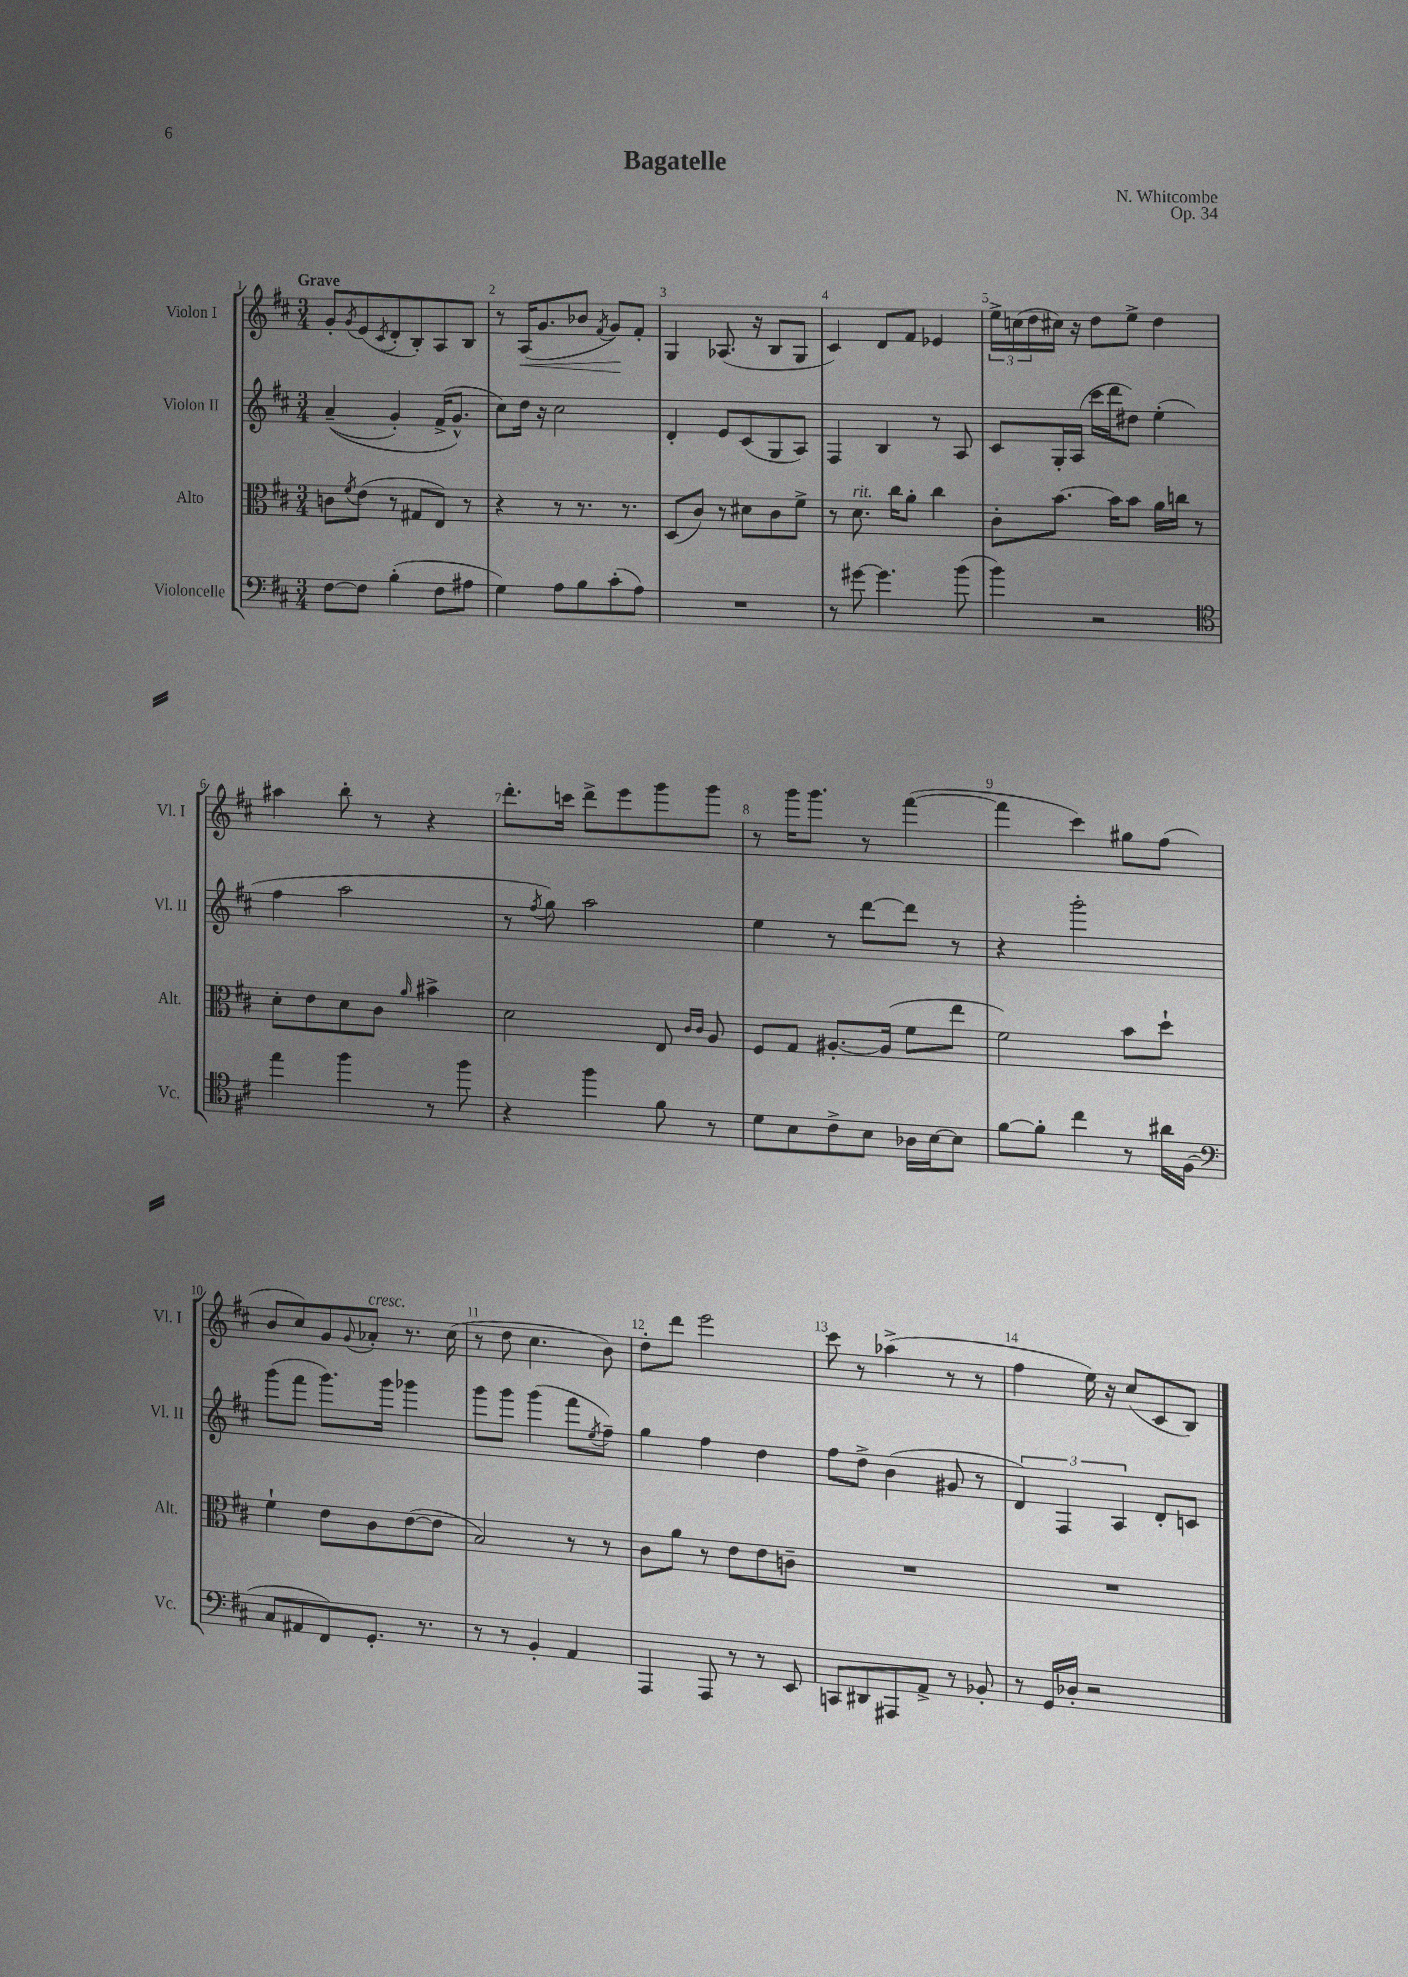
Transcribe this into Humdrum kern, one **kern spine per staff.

**kern	**kern	**kern	**kern
*staff4	*staff3	*staff2	*staff1
*clefF4	*clefC3	*clefG2	*clefG2
*k[f#c#]	*k[f#c#]	*k[f#c#]	*k[f#c#]
*M3/4	*M3/4	*M3/4	*M3/4
[8F#\L	8c\L	&((4a~/	8g'/L
.	8qf#/	.	8qg/
8F#\]J	(8e\J	.	(8e/
.	.	.	8qc#/
(4B'\	8r	4g'/)	8d'/
.	8G#/L	.	8B'/)
8F#\L	8E/J)	(16f#^/LK	8A/
.	.	8.g^^/J&)	.
8A#\J	8r	.	8B/J
=	=	=	=
4G\)	4r	8cc#\L)	8r
.	.	16dd\Jk	(16A/LK
.	.	16r	8.g/
8A\L	8r	2cc#\	.
8B\	8.r	.	8b-/J
.	.	.	8qf#/
(8c#'\	.	.	8g/L)
.	8.r	.	.
8A\J)	.	.	8f#'/J
=	=	=	=
2.r	(8D/L	4d'/	4G/
.	8c#/J)	.	.
.	8r	8e/L	(8.A-/
.	8d#\L	(8c#/	.
.	.	.	16r
.	8c#\	8G/	8B/L
.	8f#^\J	8A/J)	8G/J
=	=	=	=
8r	8r	4F#/	4c#/)
[8g#\	8.d\	.	.
4.g#\]	.	4B/	8d/L
.	16cc#\LK	.	.
.	8a'\J	.	8f#/J
.	4cc#\	8r	4e-/
(8b\	.	8A/	.
=	=	=	=
4b\)	8c#'\L	8c#/L	24ee^\LL
.	.	.	(24cc\
.	.	.	24dd\
.	[8.b\J	16G'/L	16cc#\JJ)
.	.	(16A/JJ	16r
2r	.	16ccc#\LL	8dd\L
.	16b\]LK	16ddd\J	.
.	8b\J	8dd#\J)	8ee^\J
.	16a\LL	(4ee'\	4dd\
.	16cc\JJ	.	.
.	8r	.	.
=	=	=	=
*clefC4	*	*	*
4ee\	8d'\L	4ff#\	4aa#\
.	8e\	.	.
4ff#\	8d\	2aa\	8bb'\
.	8c#\J	.	8r
.	16qqa/	.	.
8r	4b#^\	.	4r
8ff#\	.	.	.
=	=	=	=
4r	2d\	8r	8.ddd'\L
.	.	8qff#/	.
.	.	8gg\)	.
.	.	.	16ccc\Jk
4ff#\	.	2aa\	8ddd^\L
.	.	.	8eee\
8f#\	8E/	.	8ggg\
.	16qqc#/LL	.	.
.	16qqc#/JJ	.	.
8r	8A/	.	8ggg\J
=	=	=	=
8d\L	8F#/L	4ee\	8r
8B\	8G/J	.	16ggg\LK
.	.	.	8.ggg\J
8c#^\	[8.A#'/L	8r	.
8B\J	.	[8ddd\L	8r
.	(16A#/]Jk	.	.
16A-\LL	8f#\L	8ddd\]J	([4fff#\
[16B\J	.	.	.
8B\]J	8ee\J	8r	.
=	=	=	=
[8f#\L	2f#\)	4r	4fff#\]
8f#'\]J	.	.	.
4cc#\	.	2ggg'\	4ccc#\)
8r	8b\L	.	8gg#\L
16a#\LL	8dd`\J	.	(8ff#\J
(16F#\JJ	.	.	.
=	=	=	=
*clefF4	*	*	*
8C#/L	4f#`\	(8ggg\L	8b/L
8AA#/	.	8fff#\J	8cc#/)
8FF#/)	8e\L	8.ggg\L)	8g/
.	.	.	8qqg/
8.GG'/J	8c#\	.	8a-'/J
.	.	16ggg\Jk	.
.	([8e\	4ggg-\	8.r
8.r	.	.	.
.	8e\]J	.	.
.	.	.	(16cc#\
=	=	=	=
8r	2B/)	8ggg\L	8r
8r	.	8ggg\J	8dd\
4BB'/	.	(4ggg\	4.cc#\
4AA/	8r	8fff#\L	.
.	.	8qee/	.
.	8r	8ff#~\J)	8b\)
=	=	=	=
4AAA/	8c#\L	4gg\	8dd'\L
.	8a\J	.	8ddd\J
8AAA/	8r	4ff#\	2eee\
8r	8e\L	.	.
8r	8e\	4dd\	.
8EE/	8c~\J	.	.
=	=	=	=
8CC/L	2.r	8ff#\L	8ccc#\
8DD#/	.	8dd^\J	8r
8AAA#/	.	(4b\	(4aa-^\
8AA^/J	.	.	.
8r	.	8g#/	8r
8BB-'/	.	8r	8r
=	=	=	=
8r	2.r	6d/)	4ff#\
16GG/LL	.	.	.
.	.	6F#/	.
16D-'/JJ	.	.	.
2r	.	.	16ee\)
.	.	.	16r
.	.	6A/	.
.	.	.	(8cc#/L
.	.	8d'/L	8c#/
.	.	8c/J	8B/J)
==	==	==	==
*-	*-	*-	*-
